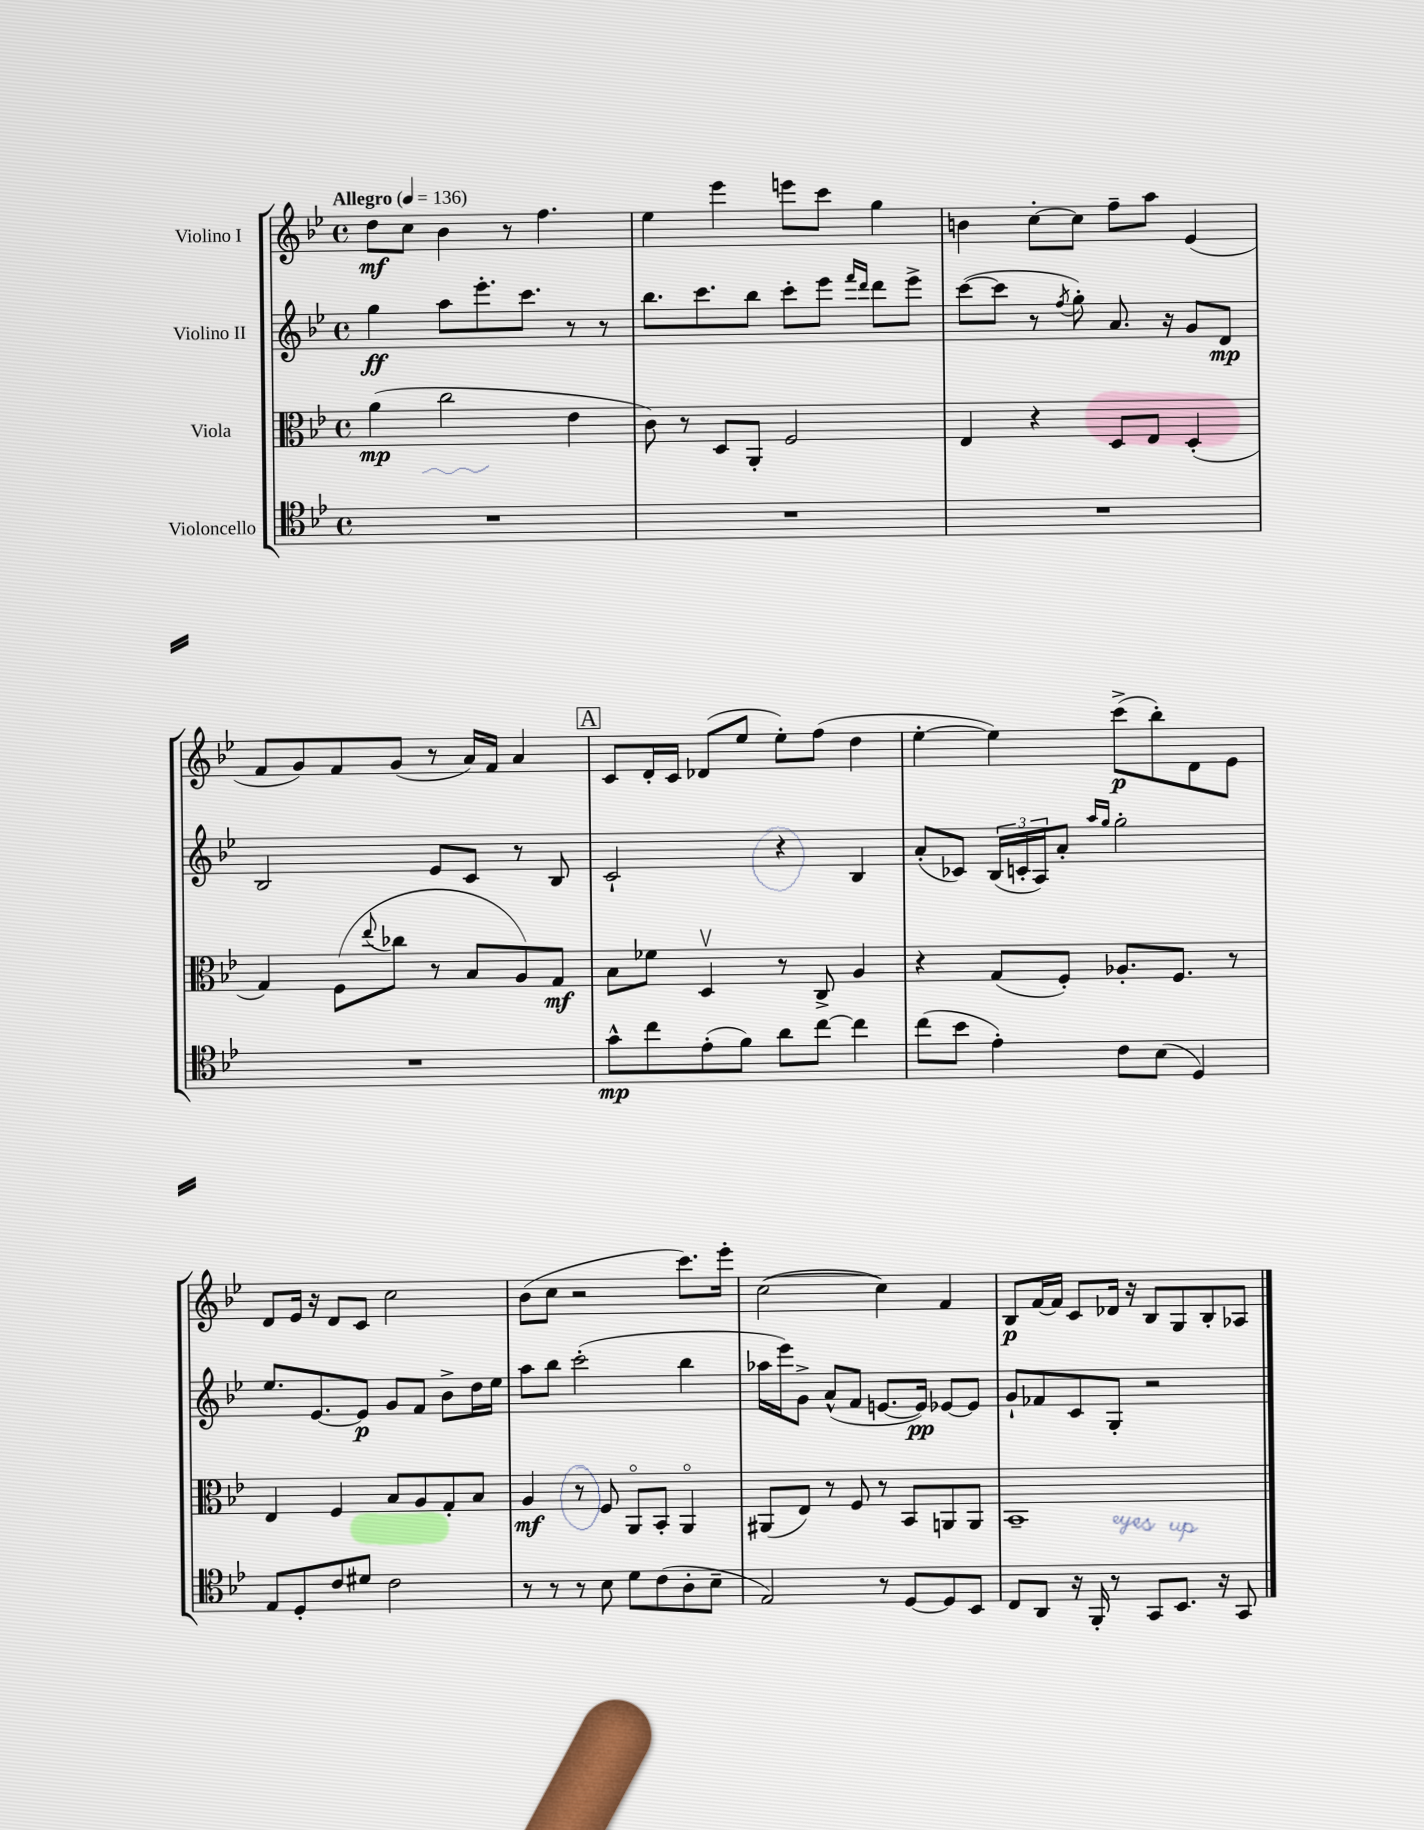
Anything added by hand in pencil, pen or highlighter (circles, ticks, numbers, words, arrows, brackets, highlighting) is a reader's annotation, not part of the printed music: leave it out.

**kern	**kern	**kern	**kern
*staff4	*staff3	*staff2	*staff1
*clefC4	*clefC3	*clefG2	*clefG2
*k[b-e-]	*k[b-e-]	*k[b-e-]	*k[b-e-]
*M4/4	*M4/4	*M4/4	*M4/4
*met(c)	*met(c)	*met(c)	*met(c)
*MM136	*MM136	*MM136	*MM136
1r	(4a\	4gg\	8dd\L
.	.	.	8cc\J
.	2cc\	8aa\L	4b-\
.	.	8.eee-'\	.
.	.	.	8r
.	.	8.ccc\J	.
.	.	.	4.ff\
.	4e-\	8r	.
.	.	8r	.
=	=	=	=
1r	8c\)	8.bb-\L	4ee-\
.	8r	.	.
.	.	8.ccc\	.
.	8D/L	.	4eee-\
.	8AA'/J	8bb-\J	.
.	2F/	8ccc'\L	8eee\L
.	.	8eee-\J	8ccc\J
.	.	16qqfff/LL	.
.	.	16qqddd/JJ	.
.	.	8ddd\L	4gg\
.	.	8eee-^\J	.
=	=	=	=
1r	4E-/	([8ccc\L	4b\
.	.	8ccc\]J	.
.	4r	8r	[8cc'\L
.	.	8qff/	.
.	.	8gg'\)	8cc\]J
.	8D/L	8.a/	8ff~\L
.	8E-/J	.	8aa\J
.	.	16r	.
.	(4D'/	8g/L	(4e-/
.	.	8d/J	.
=	=	=	=
1r	4G/)	2B-/	8f/L
.	.	.	8g/)
.	(8F\L	.	8f/
.	8qqee-/	.	.
.	8cc-\J	.	(8g/J
.	8r	8e-/L	8r
.	8B-/L	8c/J	16a/LL)
.	.	.	16f/JJ
.	8A/)	8r	4a/
.	8G/J	8B-/	.
=	=	=	=
8g^^\L	8B-\L	2c`/	8c/L
8cc\	8f-\J	.	16d'/L
.	.	.	16c/JJ
(8e-'\	4Dv/	.	(8d-/L
8f\J)	.	.	8ee-/J
8a\L	8r	4r	8ee-'\L)
[8cc\J	8C^/	.	(8ff\J
4cc\]	4A/	4B-/	4dd\
=	=	=	=
(8cc\L	4r	(8a'/L	[4ee-'\
8b-\J	.	8c-/J)	.
4e-'\)	(8G/L	(24B-/LL	4ee-\])
.	.	24c'/	.
.	.	24A/J)	.
.	8F'/J)	8a'/J	.
.	.	16qqaa/LL	.
.	.	16qqgg/JJ	.
8c\L	8.A-'/L	2gg'\	(8ccc^\L
(8B-\J	.	.	8bb-'\)
.	8.F/J	.	.
4D/)	.	.	8d\
.	8r	.	8e-\J
=	=	=	=
8E-/L	4E-/	8.ee-/L	8d/L
8D'/	.	.	16e-/Jk
.	.	[8.e-/	16r
8c/	4F/	.	8d/L
8d#/J	.	8e-/]J	8c/J
2c\	8B-/L	8g/L	2cc\
.	8A/	8f/J	.
.	8G'/	8b-^\L	.
.	8B-/J	16dd\L	.
.	.	16ee-\JJ	.
=	=	=	=
8r	4A/	8aa\L	(8b-\L
8r	.	8bb-\J	8cc\J
8r	8r	(2ccc'\	2r
8B-\	8F/	.	.
8d\L	8AAo/L	.	.
(8c\	8BB-'/J	.	.
8A'\	4AAo/	4bb-\	8.ccc\L)
8B-~\J	.	.	.
.	.	.	16eee-'\Jk
=	=	=	=
2E-/)	(8AA#/L	16aa-\LL	([2cc\
.	.	16eee-\J)	.
.	8E-/J)	8g^\J	.
.	8r	(8a^^/L	.
.	8F/	8f/J	.
8r	8r	[8.e/L	4cc\])
[8D/L	8BB-/L	.	.
.	.	16e/]Jk)	.
8D/]	8AA/	[8e-/L	4f/
8BB-/J	8AA/J	8e-/]J	.
=	=	=	=
8C/L	1BB-~	8g`/L	8B-/L
8AA/J	.	8f-/	[16f/L
.	.	.	16f/]JJ
16r	.	8c/	8c/L
16FF'/	.	.	.
8r	.	8G'/J	16d-/Jk
.	.	.	16r
8GG/L	.	2r	8B-/L
8.BB-/J	.	.	8G/
.	.	.	8B-'/
16r	.	.	.
8GG/	.	.	8A-/J
==	==	==	==
*-	*-	*-	*-
